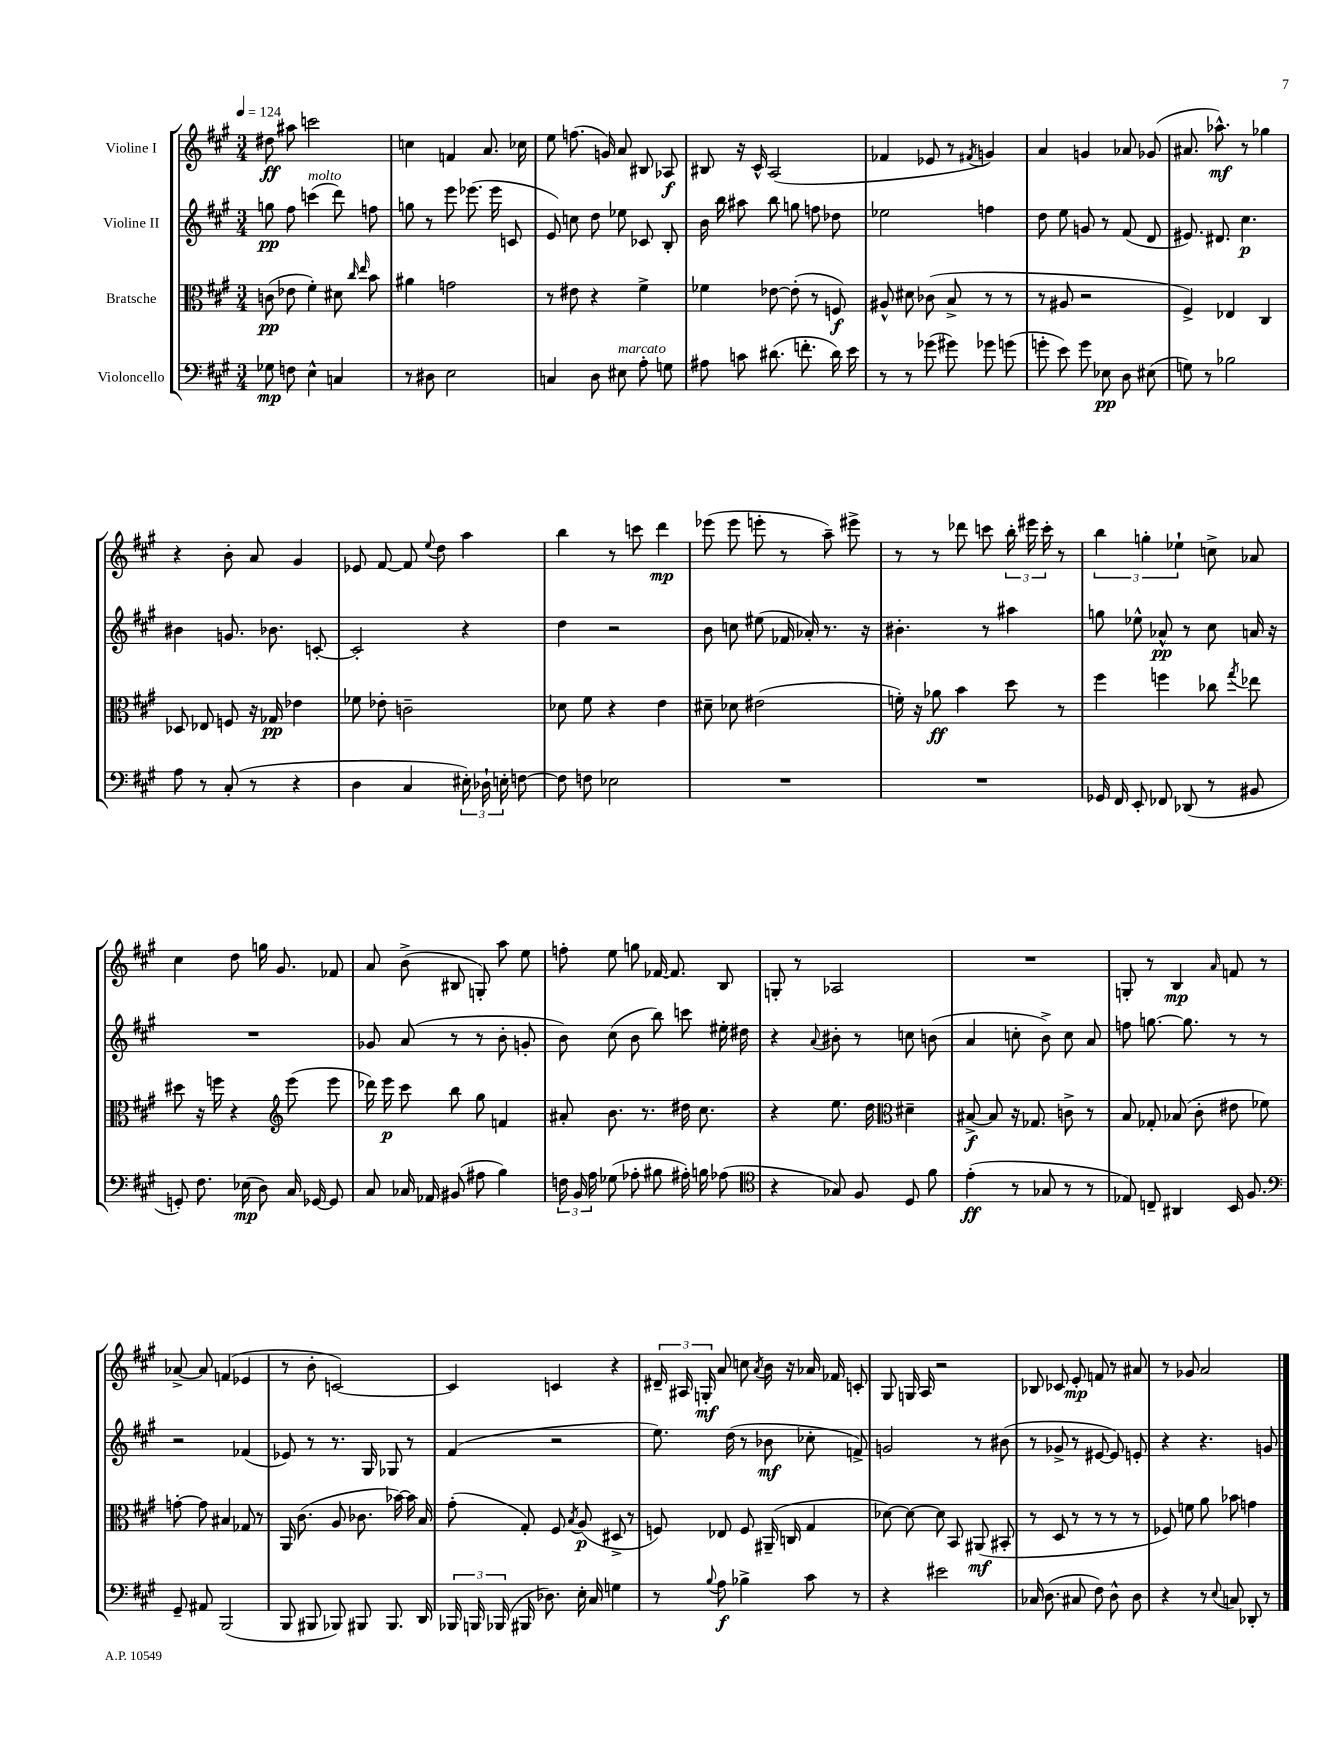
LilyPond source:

<<
\new StaffGroup <<
\new Staff = "s0" \with { instrumentName = "Violine I" } {
    \clef treble \key a \major \numericTimeSignature \time 3/4 \tempo 4 = 124
    \autoBeamOff dis''8\ff ais''8 c'''2 |
    c''4 f'4 a'8. ces''16 |
    e''8 f''8.( g'16) a'8 bis8 aes8\f |
    bis8 r16 cis'16-^ a2( |
    fes'4 ees'8 r8 \acciaccatura { fis'8 } g'4) |
    a'4 g'4 aes'8 ges'8( |
    ais'8. aes''8.-^\mf) r8 ges''4 |
    r4 b'8-. a'8 gis'4 |
    ees'8 fis'8~ fis'8 \appoggiatura { e''8 } d''8 a''4 |
    b''4 r8 c'''8 d'''4\mp |
    ees'''8( ees'''8 e'''8-. r8 a''8--) eis'''8-> |
    r8 r8 des'''8 c'''8 \tuplet 3/2 { b''16-. eis'''16 c'''16-. } r8 |
    \tuplet 3/2 { b''4 g''4-. ees''4-! } c''8-> aes'8 |
    cis''4 d''8 g''16 gis'8. fes'8 |
    a'8 b'8->( bis8 g8-.) a''8 e''8 |
    f''8-. e''8 g''8 fes'16~ fes'8. b8 |
    g8-. r8 aes2 |
    R2. |
    g8-. r8 b4\mp \grace { a'16 } f'8 r8 |
    aes'8~-> aes'8 f'4( ees'4 |
    r8 b'8-. c'2~) |
    c'4 c'4 r4 |
    \tuplet 3/2 { dis'16-- ais16 g16-.\mf } a'8 c''8 \acciaccatura { a'8 } b'16 r16 aes'16 fes'16 c'8-. |
    gis8 g16 a16 r2 |
    bes8 ces'8 e'8-.\mp f'8 r8 ais'8 |
    r8 ges'8 a'2 \bar "|." |
}
\new Staff = "s1" \with { instrumentName = "Violine II" } {
    \clef treble \key a \major \numericTimeSignature \time 3/4
    \autoBeamOff g''8\pp fis''8 c'''4^\markup { \italic "molto" }( d'''8) f''8 |
    g''8 r8 e'''8 ees'''8.( ees'''16 c'8 |
    e'8) c''8 d''8 ees''8 ces'8 b8-. |
    b'16 b''16 ais''8 b''8 g''8 f''8 des''8 |
    ees''2 f''4 |
    d''8 e''8 g'8 r8 fis'8( d'8 |
    eis'8.) dis'8. cis''4.\p |
    bis'4 g'8. bes'8. c'8~-. |
    c'2-. r4 |
    d''4 r2 |
    b'8 c''8 eis''8( fes'16 aes'16-.) r8. r16 |
    bis'4.-. r8 ais''4 |
    g''8 ees''8-^ aes'8-^\pp r8 cis''8 a'16 r16 |
    R2. |
    ges'8 a'8( r8 r8 b'8-. g'8-. |
    b'8) cis''8( b'8 b''8) c'''8 eis''16-. dis''16 |
    r4 \appoggiatura { a'8 } bis'8-. r8 c''8 b'8( |
    a'4 c''8-. b'8->) c''8 a'8 |
    f''8 g''8.~ g''8. r8 r8 |
    r2 fes'4( |
    ees'8) r8 r8. gis16 ges8 r8 |
    fis'4( r2 |
    e''8.) d''16( r8 bes'8\mf ces''8-. f'8->) |
    g'2 r8 bis'8( |
    r8 ges'8-> r8 eis'8~ eis'8) e'8-. |
    r4 r4. g'8 \bar "|." |
}
\new Staff = "s2" \with { instrumentName = "Bratsche" } {
    \clef alto \key a \major \numericTimeSignature \time 3/4
    \autoBeamOff c'8\pp( ees'8 fis'4-.) dis'8 \grace { cis''16 e''16 } b'8 |
    ais'4 g'2 |
    r8 eis'8 r4 fis'4-> |
    fes'4 ees'8~ ees'8-.( r8 f8\f) |
    ais8-^ dis'8 ces'8( b8-> r8 r8 |
    r8 ais8 r2 |
    fis4->) ees4 cis4 |
    des8 ees8 f8 r16 ges16\pp ees'4 |
    fes'8 ees'8-. c'2-- |
    des'8 fis'8 r4 e'4 |
    dis'8-- des'8 eis'2( |
    f'16-.) r16 aes'8\ff b'4 d''8 r8 |
    fis''4 f''4 ces''8 \acciaccatura { gis''8 } ees''8 |
    dis''8 r16 f''16 r4 \clef treble e'''8( e'''8 |
    des'''16) e'''16\p cis'''8 b''8 gis''8 f'4 |
    ais'8-. b'8. r8. dis''16 cis''8. |
    r4 e''8. d''16 \clef alto dis'4-- |
    bis8~->\f bis8 r16 ges8. c'8-> r8 |
    b8 ges8-. bes8( cis'8-. eis'8 fes'8) |
    g'8~-. g'8 bis4 ges8 r8 |
    a,16 cis'8.( a8 ces'8. bes'16~) bes'16 b16 |
    gis'8-.( gis8-.) fis8 \acciaccatura { b8 } a8\p( dis8-> r8 |
    f8) ees8 f8 ais,16--( c16 gis4 |
    des'8~) des'8~ des'8 b,8 ais,8\mf( bis,8-. |
    r8 d8 r8 r8 r8 r8 |
    fes8) f'8 a'8 bes'8 g'4 \bar "|." |
}
\new Staff = "s3" \with { instrumentName = "Violoncello" } {
    \clef bass \key a \major \numericTimeSignature \time 3/4
    \autoBeamOff ges8\mp f8 e4-^ c4 |
    r8 dis8 e2 |
    c4 d8 eis8^\markup { \italic "marcato" } a8-. g8 |
    ais8 c'8 dis'8.( f'8.-. dis'16) e'16 |
    r8 r8 ges'8( gis'8) ges'8 g'8( |
    g'8-. e'8) g'8 ees8\pp d8 eis8( |
    g8) r8 bes2 |
    a8 r8 cis8-.( r8 r4 |
    d4 cis4 \tuplet 3/2 { eis16-.) des16-! e16-. } f8~ |
    f8 f8 ees2 |
    R2. |
    R2. |
    ges,16 fis,16 e,8-. fes,8 des,8( r8 bis,8 |
    g,8-.) fis8. ees16\mp( d8) cis16 ges,16~ ges,8 |
    cis8 ces16 aes,16 bis,8( ais8 b4) |
    \tuplet 3/2 { f16 b,16 a16 } ges8( aes8-. bis8 ais16-.) b16 aes8( |
    \clef tenor r4 ges8) fis8 d8 fis'8 |
    e'4-.\ff( r8 ges8 r8 r8 |
    ees8) c8-- ais,4 b,16 fis8. |
    \clef bass gis,8-- ais,8 b,,2( |
    b,,8 bis,,8 bes,,8) bis,,8 bis,,8. d,16 |
    \tuplet 3/2 { bes,,16 b,,16 bes,,16( } bis,,16 des8.) e16-. cis16 g4 |
    r8 \appoggiatura { b8 } a8\f bes4-> cis'8 r8 |
    r4 eis'2 |
    ces16 d8.( cis8 fis8) d8-^ d8 |
    r4 r8 \appoggiatura { e8 } c8 des,8-. r8 \bar "|." |
}
>>
>>
\layout { \context { \Score \remove "Bar_number_engraver" } }
